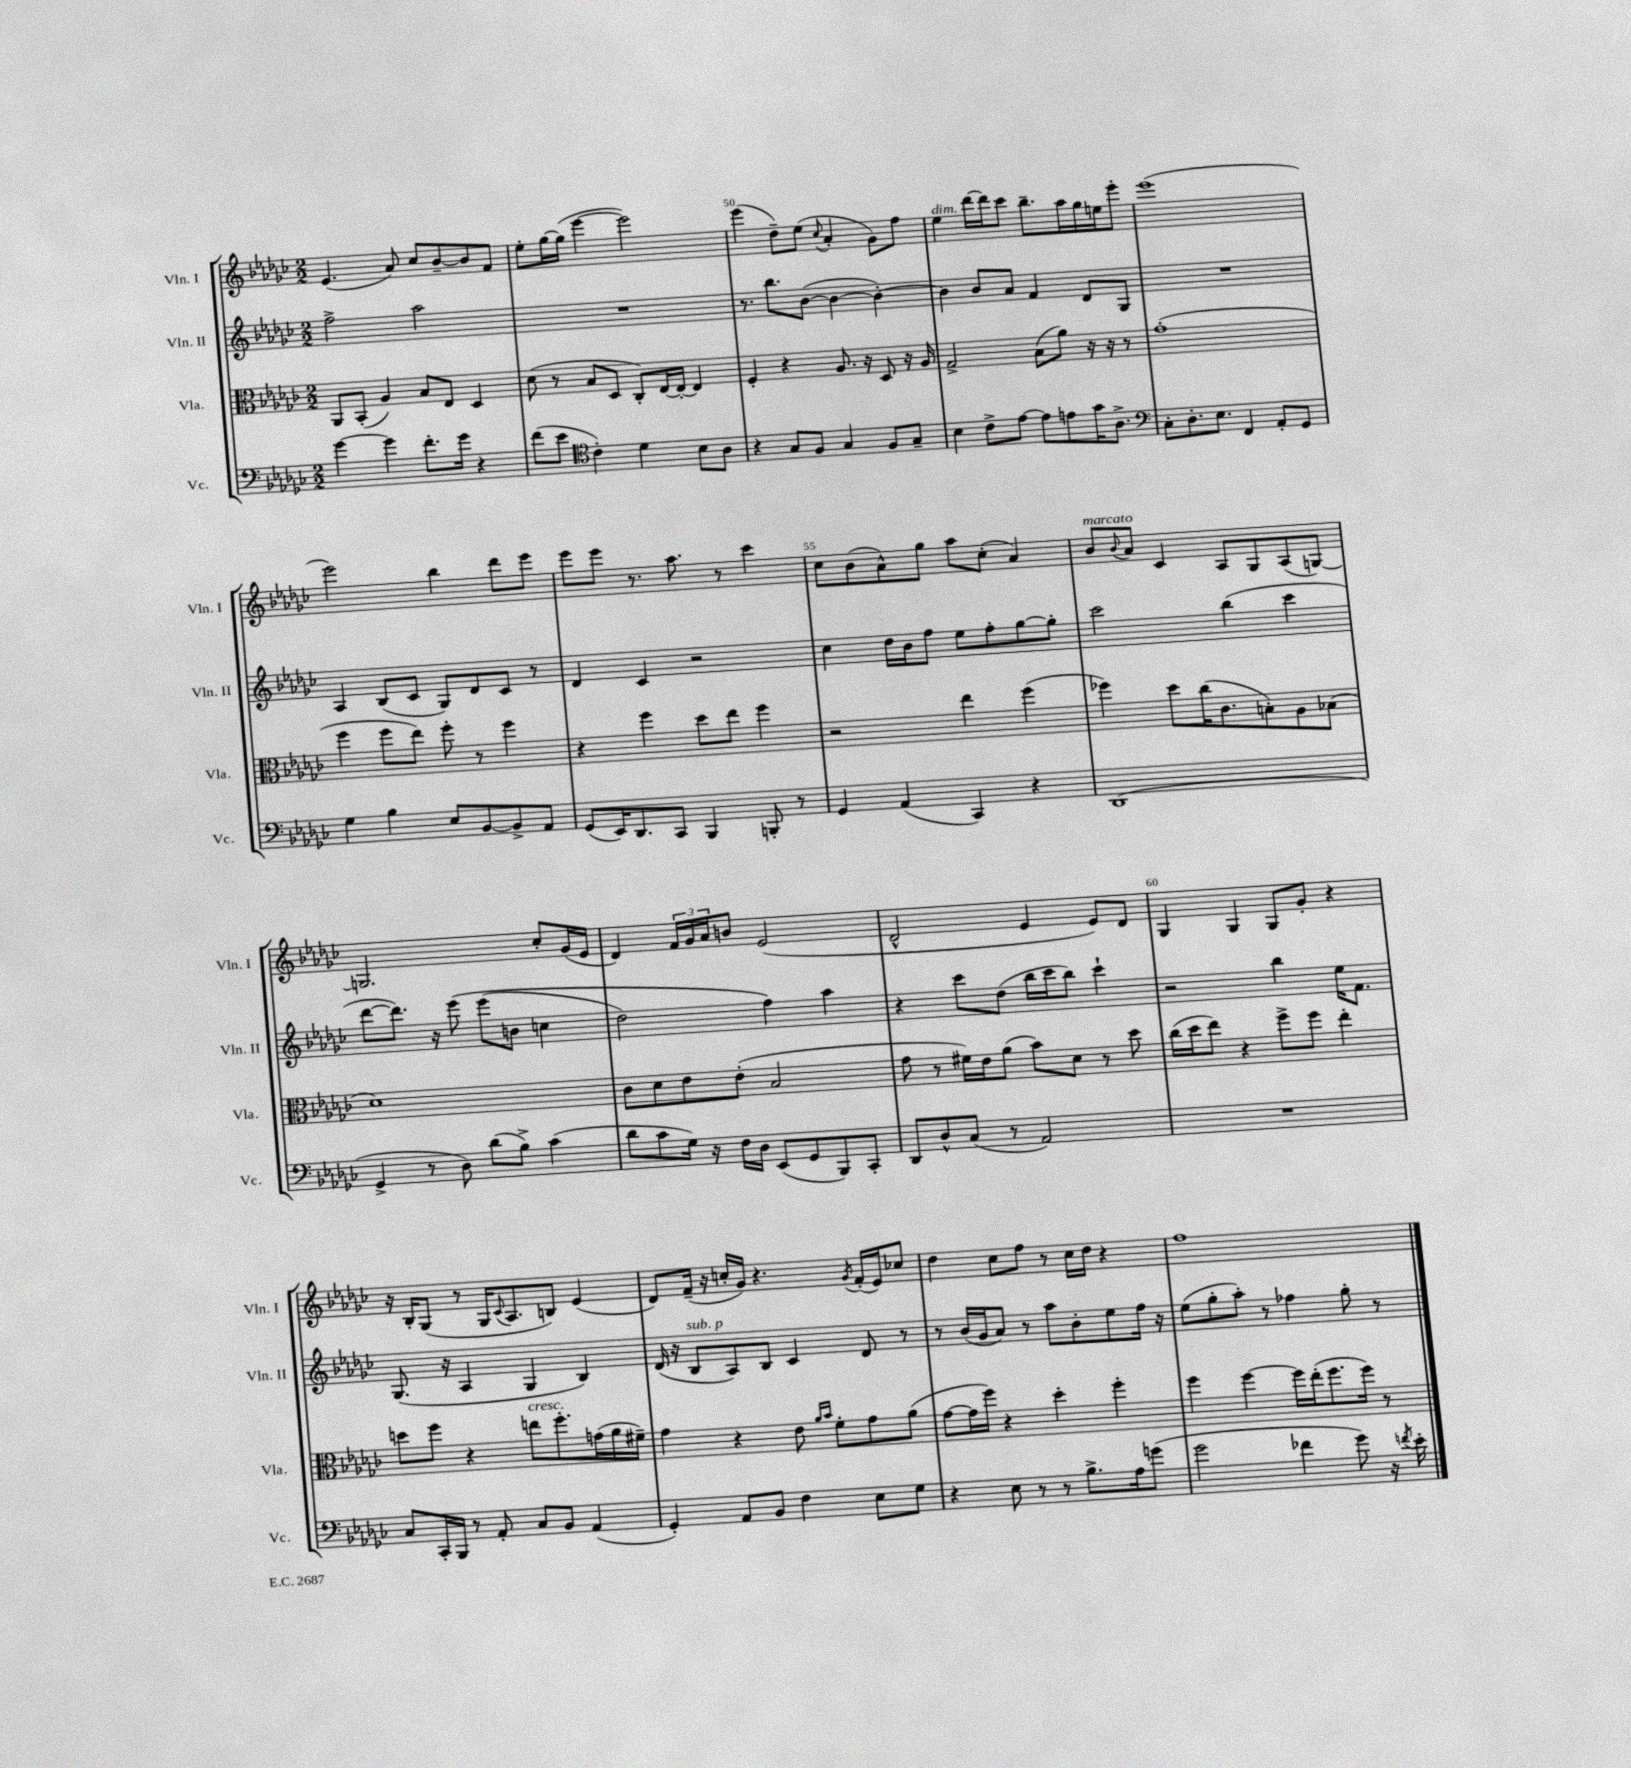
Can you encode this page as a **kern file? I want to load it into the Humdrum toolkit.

**kern	**kern	**kern	**kern
*part4	*part3	*part2	*part1
*staff4	*staff3	*staff2	*staff1
*I"Vc.	*I"Vla.	*I"Vln. II	*I"Vln. I
*I'Vc.	*I'Vla.	*I'Vln. II	*I'Vln. I
*clefF4	*clefC3	*clefG2	*clefG2
*k[b-e-a-d-g-c-]	*k[b-e-a-d-g-c-]	*k[b-e-a-d-g-c-]	*k[b-e-a-d-g-c-]
*M2/2	*M2/2	*M2/2	*M2/2
=48	=48	=48	=48
[4g-\	8AA-/L	2ff^\	(4.e-/
.	(8BB-'/J	.	.
4g-\]	4A-/)	.	.
.	.	.	8a-/)
8.f'\L	8B-/L	2aa-\	8cc-/L
.	8E-/J	.	[8b-~/
16g-\Jk	.	.	.
4r	4D-/	.	8b-/]
.	.	.	8f/J
=49	=49	=49	=49
(8f\L	(8d-\	1r	8ee-'\L
8e-\J	8r	.	[16gg-\L
.	.	.	(16gg-\JJ]
*clefC4	*	*	*
4c-'\)	8B-/L	.	[4eee-\
.	8D-/J	.	.
4d-\	8C-'/L)	.	2eee-\])
.	[16E-/L	.	.
.	16E-'/JJ_	.	.
8B-\L	4E-/]	.	.
8A-\J	.	.	.
=50	=50	=50	=50
4r	4F'/	8.r	(4eee-\
.	.	8.bb-\L	.
8G-/L	4r	.	8dd-~\L)
8F/J	.	([8b-\J	(8ee-\J
.	.	.	8qqcc-/
4G-/	8.A-/	4b-\_	4a-'/
.	16r	.	.
8F/L	8D-/	4b-'\_)	8g-\L)
8G-~/J	16r	.	8ff\J
.	16A-/	.	.
=51	=51	=51	=51
!	!	!	!LO:TX:a:i:t=dim.
4B-\	2G-^/	4b-\]	4ee-\
8c-^\L	.	8b-/L	[16ddd-\LL
.	.	.	16ddd-\J]
[8e-\J	.	8a-/J	8ccc-\J
8e-\L]	(8B-\L	4f/	8.bb-~\L
8en\	8a-\J)	.	.
.	.	.	16aa-\L
16g-\K	16r	8d-/L	16gg-\
8.A-^\J	16r	.	16een\J
.	8r	8G-/J	8eee-'\J
=52	=52	=52	=52
*clefF4	*	*	*
8C-'\L	(1g-'	1r	(1eee-
8.D-'\	.	.	.
8.E-\J	.	.	.
4FF/	.	.	.
8AA-'/L	.	.	.
8GG-/J	.	.	.
!!LO:LB:g=z
=53	=53	=53	=53
4G-\	4ff\	4A-/	2eee-\)
4B-\	8ff\L	(8B-/L	.
.	8ee-\J)	8c-/J	.
8E-/L	8ff'\	8G-/L)	4bb-\
[8BB-/	8r	8d-/	.
8BB-^/]	4ff\	8c-/J	8ddd-\L
8AA-/J	.	8r	8eee-\J
=54	=54	=54	=54
(8GG-/L	4r	4d-/	8eee-\L
16EE-/K)	.	.	8eee-\J
8.DD-/	.	.	.
.	4ff\	4c-/	8.r
8CC-/J	.	.	.
.	.	.	8.aa-\
4BBB-/	8dd-\L	2r	.
.	8ee-\J	.	8r
8BBBn'/	4ff\	.	4ccc-\
8r	.	.	.
=55	=55	=55	=55
4GG-/	2r	4cc-\	8cc-\L
.	.	.	(8b-\
(4AA-/	.	16dd-\LL	8a-^^\)
.	.	16b-\J	.
.	.	8ff\J	8gg-\J
4CC-/)	4ee-\	8ee-\L	8aa-\L
.	.	8ff'\	(8cc-'\J
4r	(4ff\	[8gg-\	4a-/)
.	.	8gg-'\J]	.
=56	=56	=56	=56
!	!	!	!LO:TX:a:i:t=marcato
(1DD-	4ff-X\)	2ccc-\	8b-/L
.	.	.	8qqb-/
.	.	.	8a-/J
.	8dd-\L	.	4c-/
.	(16cc-\K	.	.
.	8.c-\	.	.
.	.	(4bb-\	8A-/L
.	8Bn'\)	.	8G-/
.	8A-\	4ccc-\	(8A-/
.	(8B-X\J	.	[8Gn/J)
!!LO:LB:g=z
=57	=57	=57	=57
4GG-^/	1d-)	[8ddd-\L	2.Gn/]
.	.	8.ddd-\J])	.
8r	.	.	.
.	.	16r	.
8D-\)	.	(8eee-\	.
(8d-\L	.	(8eee-\L	.
8B-^\J)	.	8bn\J	.
(4c-\	.	4ccn\	8cc-'/L
.	.	.	(16g-/L
.	.	.	16e-/JJ
=58	=58	=58	=58
8d-\L	8c-\L	2dd-\)	4d-/)
8c-\	8d-\	.	.
16G-\Jk)	8e-\	.	24f/LL
.	.	.	24g-/
16r	.	.	.
.	.	.	24a-/J
16F\LL	(8e-'\J	.	8bn/J
16D-\JJ	.	.	.
(8EE-/L	2B-/	4ff\)	(2e-/
8GG-/	.	.	.
8BBB-/)	.	4aa-\	.
8CC-'/J	.	.	.
=59	=59	=59	=59
8DD-/L	8g-\	4r	2d-^^/
8D-^^/	8r	.	.
(8C-/J	16f#X\LL)	8ccc-\L	.
.	16e-\J	.	.
8r	(8a-\J	(8dd-\J	.
2AA-/)	8b-\L)	16bb-\LL	4e-/
.	.	16ccc-\J	.
.	8d-\J	8bb-\J)	.
.	8r	4ccc-`\	8e-/L)
.	8dd-\	.	8d-/J
=60	=60	=60	=60
1r	(16cc-\LL	2r	4G-/
.	16dd-\J	.	.
.	8ee-\J)	.	.
.	4r	.	4G-/
.	8ff^\L	4bb-\	8G-/L
.	8ff\J	.	8g-'/J
.	4ee-'\	16ee-\KL	4r
.	.	8.f\J	.
!!LO:LB:g=z
=61	=61	=61	=61
8C-/L	8ddn\L	(8.G-/	16r
.	.	.	16B-'/KL
16CC-'/L	8ff\J	.	(8G-/J
16BBB-/JJ	.	16r	.
8r	4r	4A-/	8r
8AA-'/	.	.	16G-/KL
.	.	.	8qqc-/
.	.	.	8.A-/
!	!LO:TX:a:i:t=cresc.	!	!
8C-/L	8een\L	4G-/	.
8BB-/J	8.ff'\	.	8Bn/J)
(4AA-/	.	4B-/)	(4e-/
.	(16gn\L	.	.
.	16a-\	.	.
.	16f#X~\JJ)	.	.
=62	=62	=62	=62
4GG-'/)	4g-\	(16d-/	8d-/L)
.	.	16r	.
!	!	!LO:TX:a:i:t=sub. p	!
.	.	8B-/L	(16f~/Jk
.	.	.	16r
8AA-/L	4r	8A-/)	16ccn'/LL
.	.	.	16g-/JJ)
8BB-/J	.	8B-/J	4.r
4F\	8e-\	4c-/	.
.	16qqa-/LL	.	.
.	16qqb-/JJ	.	.
.	8f'\L	.	.
.	.	.	8qg-/
8E-\L	8g-\	8d-/	(16f'/LL
.	.	.	16e-/J)
8G-\J	(8a-\J	8r	8cc-X/J
=63	=63	=63	=63
4r	[8g-\L	8r	4dd-\
.	16g-\L]	(16b-/LL	.
.	16ff\JJ)	16g-/J	.
8E-\	4r	8a-/J)	8cc-\L
8r	.	8r	8ff\J
8r	4dd-'\	8aa-\L	8r
8.B-^\L	.	8b-'\	16cc-\LL
.	.	.	16dd-\JJ
.	4ff'\	8ee-\	4r
16A-\k	.	.	.
(8gn\J	.	16ff\Jk	.
.	.	16r	.
=64	=64	=64	=64
2g-\	4ff\	(8ee-\L	1ff
.	.	8gg-'\	.
.	[4ff\	8aa-'\J)	.
.	.	8r	.
4f-X\	16ff\LL]	4ff-X\	.
.	(16ee-'\J	.	.
.	8.ff\	.	.
8g-\)	.	8gg-'\	.
.	16ff\Jk)	.	.
16r	8r	8r	.
8qfn/	.	.	.
16e-'\	.	.	.
==	==	==	==
*-	*-	*-	*-
